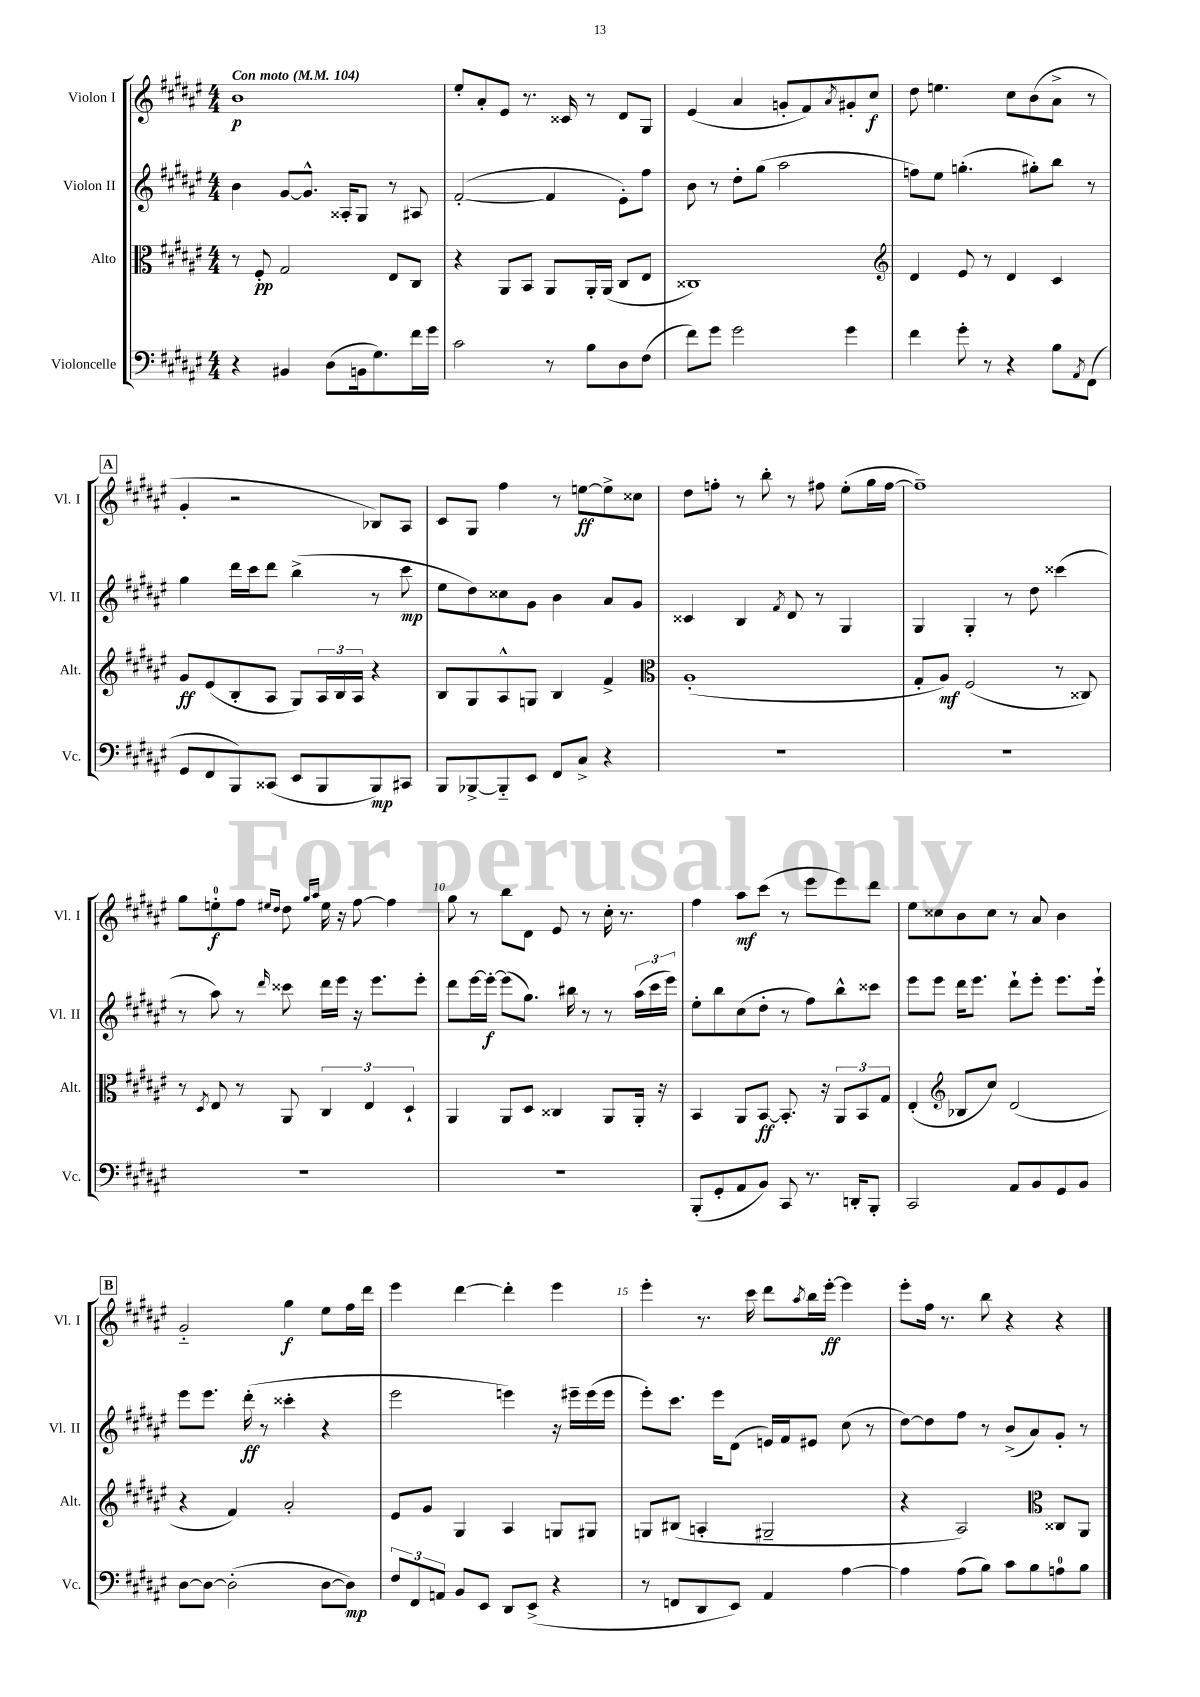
<<
\new StaffGroup <<
\new Staff = "s0" \with { instrumentName = "Violon I" shortInstrumentName = "Vl. I" } {
    \clef treble \key fis \major \numericTimeSignature \time 4/4 \tempo "Con moto" 4 = 104
    b'1\p |
    eis''8-. ais'8-. eis'8 r8. cisis'16 r8 dis'8 gis8 |
    eis'4( ais'4 g'8-. fis'8) \acciaccatura { ais'8 } gis'8-. cis''8\f |
    dis''8 e''4. cis''8 b'8( ais'8-> r8 |
    \mark \markup { \box "A" } gis'4-. r2 bes8) ais8 |
    cis'8 gis8 fis''4 r8 e''8~\ff e''8-> cisis''8 |
    dis''8 f''8-. r8 b''8-. r8 fis''8 eis''8-.( gis''16 fis''16~ |
    fis''1--) |
    gis''8 e''8-0-.\f fis''8 \grace { eis''16 dis''16 } dis''8 \grace { gis''16 ais''16 } eis''16 r16 fis''8~ fis''4 |
    gis''8 r8 b''8 dis'8 eis'8 r8 cis''16-. r8. |
    fis''4 ais''8\mf cis'''8( r8 eis'''8 eis'''8) dis'''8 |
    eis''8 cisis''8 b'8 cisis''8 r8 ais'8 b'4 |
    \mark \markup { \box "B" } gis'2-_ gis''4\f eis''8 fis''16 dis'''16 |
    eis'''4 dis'''4~ dis'''4-. eis'''4 |
    eis'''4-. r8. cis'''16 dis'''8 \acciaccatura { ais''8 } b''16 eis'''16~-.\ff eis'''4 |
    eis'''8-. fis''16 r8. b''8 r4 r4 \bar "|." |
}
\new Staff = "s1" \with { instrumentName = "Violon II" shortInstrumentName = "Vl. II" } {
    \clef treble \key fis \major \numericTimeSignature \time 4/4
    b'4 gis'8~ gis'8.-^ aisis16-. gis8 r8 ais8 |
    fis'2~-.( fis'4 eis'8-.) fis''8 |
    b'8 r8 dis''8-. gis''8( ais''2 |
    f''8) eis''8 g''4.-.( gis''8-.) b''8 r8 |
    \mark \markup { \box "A" } gis''4 dis'''16 cis'''16 dis'''8 b''4->( r8 cis'''8\mp |
    eis''8 dis''8) cisis''8 gis'8 b'4 ais'8 gis'8 |
    cisis'4 b4 \acciaccatura { fis'8 } dis'8 r8 gis4 |
    gis4 gis4-. r8 dis''8 cisis'''4( |
    r8 ais''8) r8 \grace { dis'''16 } cisis'''8 dis'''16 eis'''16 r16 eis'''8. eis'''8-. |
    dis'''8 eis'''16~ eis'''16~-.\f eis'''8( gis''8.) bis''16 r8 r8 \tuplet 3/2 { ais''16( cis'''16 eis'''16) } |
    eis''8-. b''8 cis''8( dis''8-. r8 fis''8) b''8-^ cisis'''8 |
    eis'''8 eis'''8 dis'''16 eis'''8. dis'''8-! eis'''8-. eis'''8. eis'''16-! |
    \mark \markup { \box "B" } eis'''8 eis'''8. dis'''16-.\ff( r8 cisis'''4-. r4 |
    eis'''2 e'''4) r16 eis'''16-- eis'''16( eis'''16 |
    eis'''8-.) cis'''8. eis'''16 dis'8( e'16) fis'16 eis'8 cis''8( r8 |
    dis''8~) dis''8 fis''8 r8 b'8->( ais'8) gis'8-. r8 \bar "|." |
}
\new Staff = "s2" \with { instrumentName = "Alto" shortInstrumentName = "Alt." } {
    \clef alto \key fis \major \numericTimeSignature \time 4/4
    r8 fis8-.\pp gis2 eis8 cis8 |
    r4 ais,8 b,8 ais,8 ais,16-. ais,16( cis8 eis8 |
    cisis1) |
    \clef treble dis'4 eis'8 r8 dis'4 cis'4 |
    \mark \markup { \box "A" } gis'8\ff eis'8( b8-. ais8 gis8) \tuplet 3/2 { ais16 b16 ais16 } r4 |
    b8 gis8 ais8-^ g8 b4 fis'4-> |
    \clef alto ais1-.( |
    gis8-. ais8\mf) fis2( r8 cisis8) |
    r8 \acciaccatura { dis8 } eis8 r8 ais,8 \tuplet 3/2 { cis4 eis4 dis4-! } |
    ais,4 ais,8 dis8 cisis4 ais,8 ais,16-. r16 |
    b,4 ais,8 b,8~\ff b,8.-. r16 \tuplet 3/2 { ais,8 b,8 gis8 } |
    eis4-.( \clef treble bes8 cis''8) dis'2( |
    \mark \markup { \box "B" } r4 fis'4) ais'2-. |
    eis'8 gis'8 gis4 ais4 g8 gis8 |
    g8 bis8( a4-. gis2-- |
    r4 ais2) \clef alto cisis8 ais,8 \bar "|." |
}
\new Staff = "s3" \with { instrumentName = "Violoncelle" shortInstrumentName = "Vc." } {
    \clef bass \key fis \major \numericTimeSignature \time 4/4
    r4 bis,4 dis8( b,16 gis8.) fis'16 gis'16 |
    cis'2 r8 b8 dis8 fis8( |
    fis'8) gis'8 gis'2 gis'4 |
    fis'4 gis'8-. r8 r4 b8 \acciaccatura { ais,8 } fis,8( |
    \mark \markup { \box "A" } gis,8 fis,8 b,,8) cisis,8( eis,8 b,,8 b,,8\mp) cis,8 |
    b,,8 bes,,8~-> bes,,8-_ eis,8 fis,8 cis8-> r4 |
    R1 |
    R1 |
    R1 |
    R1 |
    b,,8-.( gis,8-. ais,8 b,8) cis,8 r8. d,16-. b,,8-. |
    cis,2 ais,8 b,8 gis,8 b,8 |
    \mark \markup { \box "B" } dis8~ dis8~ dis2-.( dis8~ dis8\mp) |
    \tuplet 3/2 { fis8 fis,8 a,8 } b,8 eis,8 dis,8 eis,8->( r4 |
    r8 f,8 dis,8 eis,8) ais,4 ais4~ |
    ais4 ais8( b8) cis'8 b8 a8-0 b8 \bar "|." |
}
>>
>>
\layout { \context { \Score \override BarNumber.break-visibility = ##(#f #t #t) barNumberVisibility = #(every-nth-bar-number-visible 5) } }
